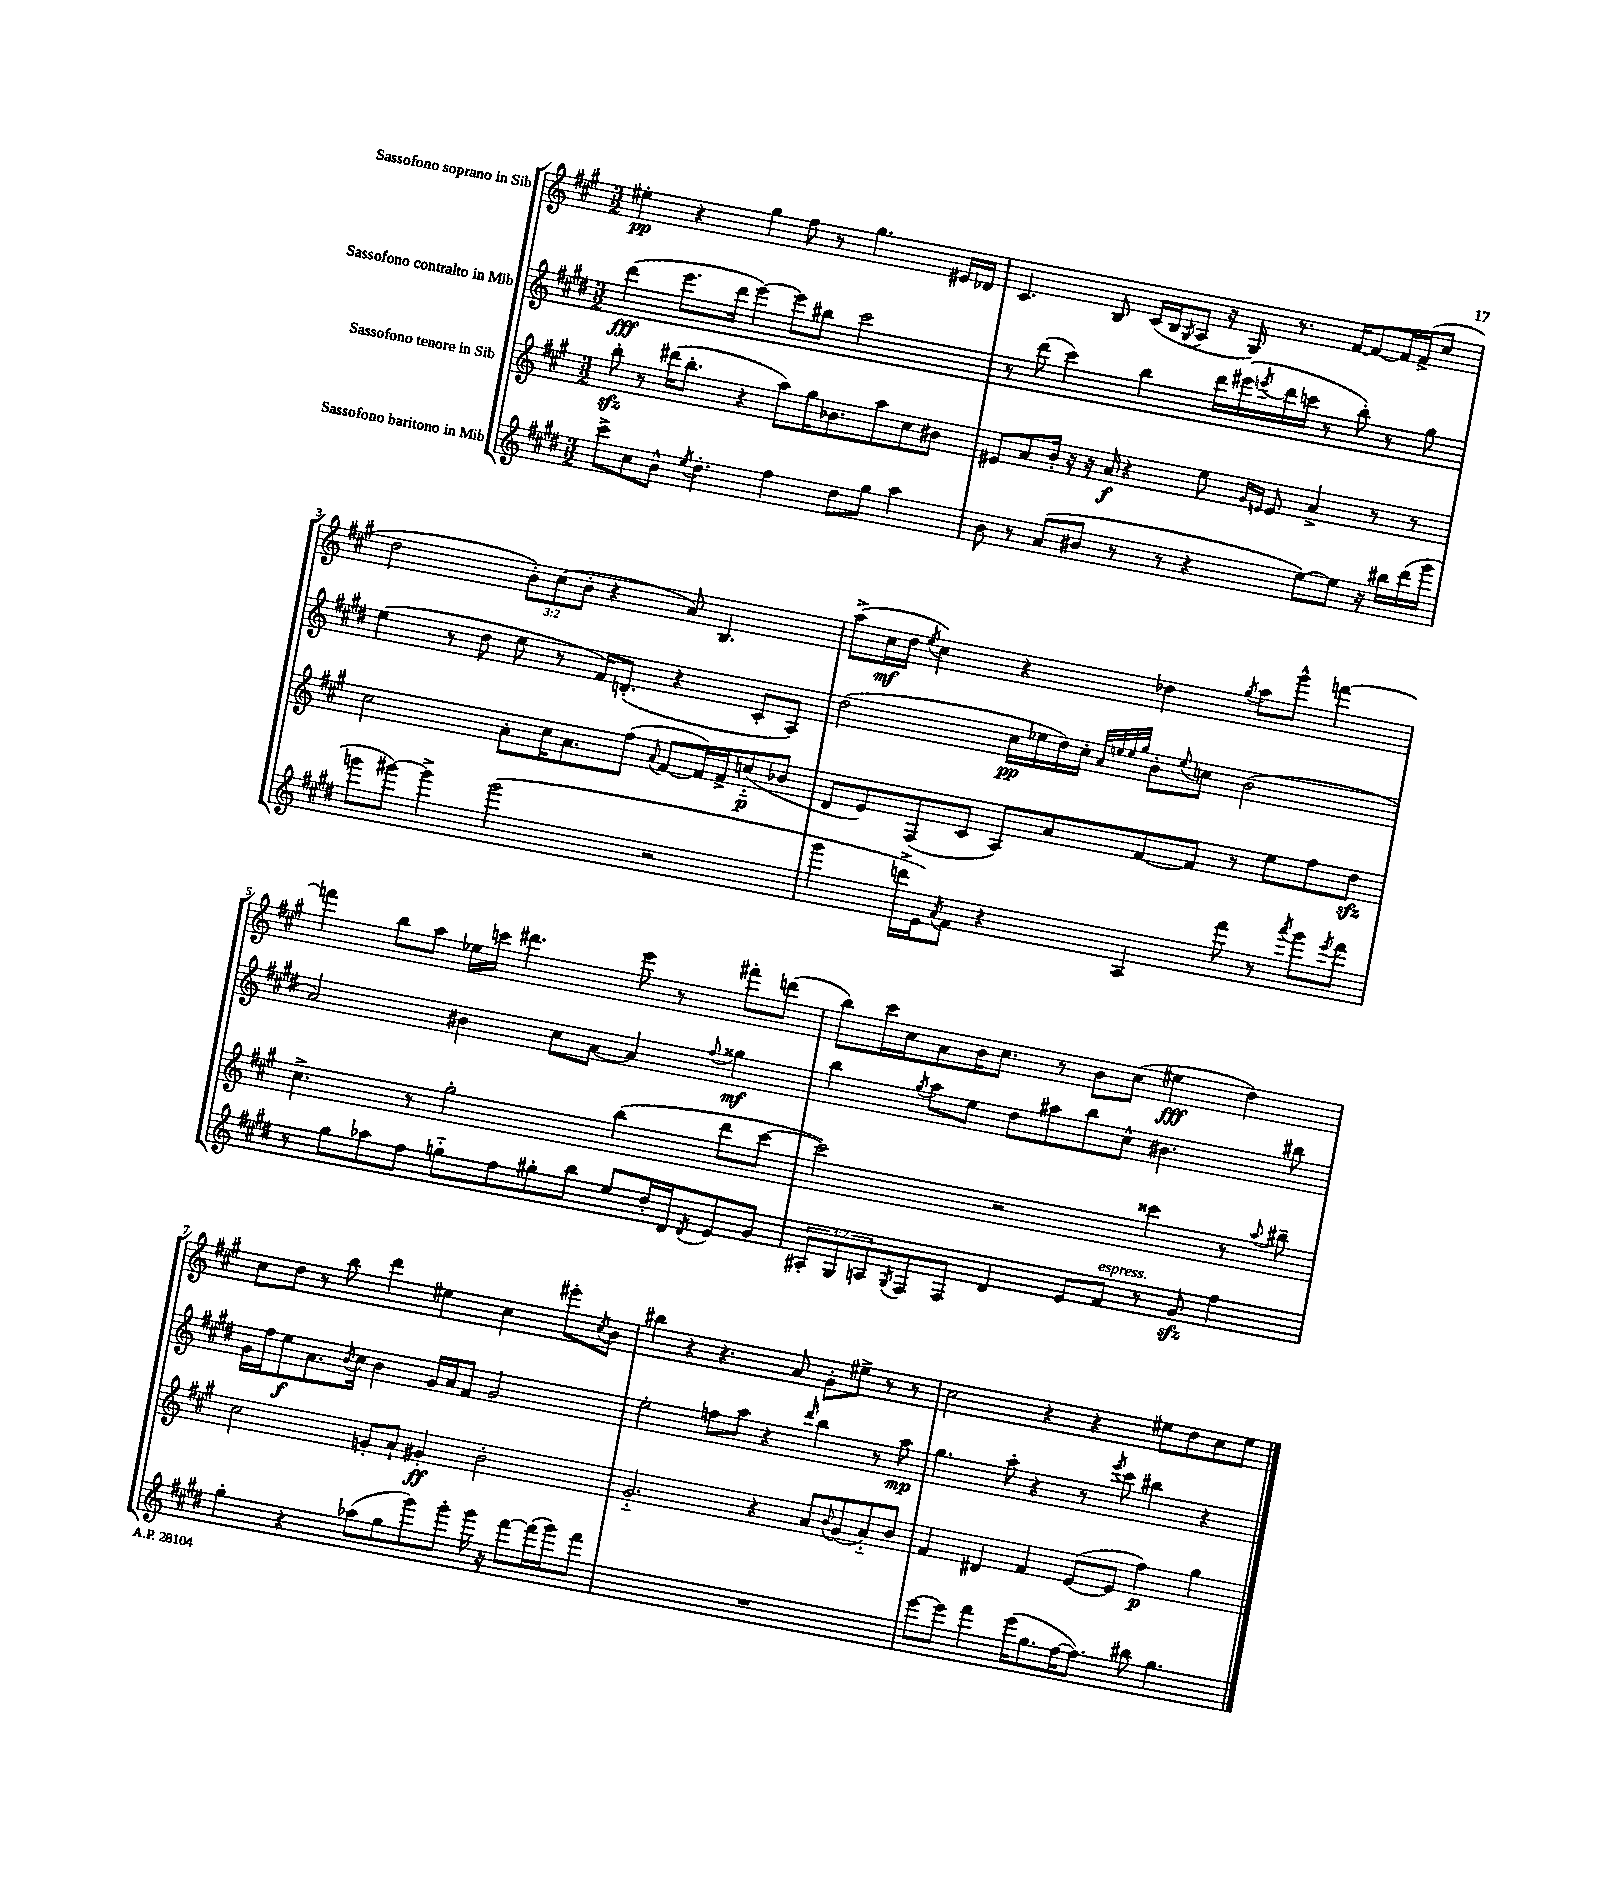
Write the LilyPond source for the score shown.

<<
\new StaffGroup <<
\new Staff = "s0" \with { instrumentName = "Sassofono soprano in Sib" } {
    \clef treble \key a \major \numericTimeSignature \time 3/2 \override Staff.TupletNumber.text = #tuplet-number::calc-fraction-text
    eis''4-.\pp r4 gis''4 fis''8 r8 gis''4. eis'16 des'16 |
    cis'4. b8 cis'16( b16 \acciaccatura { gis8 } a8 r16 gis16) r8. fis'16~ fis'8~ fis'16 fis'16->( cis''8 |
    d''2 \tuplet 3/2 { b'8-.) cis''8( b'8-. } r4 a'8) b4. |
    a''8->( cis''16\mf d''16 \acciaccatura { e''8 } cis''4) r4 des''4 \acciaccatura { gis''8 } a''8 gis'''8-^ f'''4~ |
    f'''4 b''8 a''8 ees''16 c'''16 dis'''4. e'''8 r8 fis'''8-. d'''8( |
    b''8) cis'''16 cis''16 a'8 b'16 cis''8. r8 b'8 cis''8( eis''4\fff d''4) |
    cis''8 d''8 r8 b''8 d'''4 eis''4 cis''4 eis'''8-. \acciaccatura { cis''8 } b'8 |
    bis''4 r4 r4. a'8 gis'8-. eis''8-> r8 r8 |
    cis''2 r4 r4 eis''8 d''8 cis''8 eis''8 \bar "|." |
}
\new Staff = "s1" \with { instrumentName = "Sassofono contralto in Mib" } {
    \clef treble \key e \major \numericTimeSignature \time 3/2
    dis'''4\fff( e'''8. dis'''16 e'''4~) e'''8 bis''8 cis'''2 |
    r8 dis'''8( cis'''4) b''4 dis'''16 eis'''16( \acciaccatura { e'''8 } dis'''16 c'''16 r8 b''8-.) r8 gis''8 |
    e''4( r8 dis''8 e''8 r8 fis'16) d'8.-.( r4 cis'8-. a8) |
    dis''2( cis''16\pp ees''16 dis''16) cis''16-. \grace { a'32 e''32 e''32 gis''32 } b'8-. \appoggiatura { e''8 } c''8 b'2( |
    a'2) bis'4 cis''8 a'8~ a'4 \appoggiatura { fis''8 } gisis''4\mf |
    b''4 \acciaccatura { gis''8 } a''8 e''8 dis''8 ais''8 b''8 cis''8-^ bis'4. bis''8 |
    gis'16 fis''16 e''8\f a'8. \acciaccatura { b'8 } cis''16 b'4 gis'16 a'16 fis'8 gis'2 |
    e''2-. f''8 a''8 r4 \grace { dis'''16 } b''4 r8 a''8\mp |
    gis''4. a''8-. r4 r8 \acciaccatura { e'''8 } cis'''8 bis''4 r4 \bar "|." |
}
\new Staff = "s2" \with { instrumentName = "Sassofono tenore in Sib" } {
    \clef treble \key a \major \numericTimeSignature \time 3/2
    b''8-.\sfz r8 dis'''16( b''8.-. r4 a''8) gis''16 bes'8. a''8 cis''8 bis'8 |
    eis'8 a'8 b'16-. r16 r16 a'16\f r4 e''8 \grace { gis'16 e'16 } e'8 a'4-> r8 r8 |
    cis''2 a'8-. cis''16 a'8. fis''8( \appoggiatura { a'8 } fis'8~ fis'16) fis'16-> c''8-_\p( bes'8 |
    d'8 e'8) fis8( cis'8 a8) a'8 fis'8~ fis'8 r8 e''8 fis''8 d''8\sfz |
    cis''4.-> r8 gis''2-. b''4( d'''8 cis'''8~ |
    cis'''2) r2 cisis'''4 r8 \appoggiatura { a''8 } bis''8-- |
    cis''2 g'8-. a'8-! gis'4-.\ff b'2-. |
    gis'2.-_ r4 a'8 \appoggiatura { b'8 } gis'8( a'8-_) b'8 |
    fis'4 dis'4 fis'4 e'8~( e'8 fis''4\p) gis''4 \bar "|." |
}
\new Staff = "s3" \with { instrumentName = "Sassofono baritono in Mib" } {
    \clef treble \key e \major \numericTimeSignature \time 3/2 \override Staff.TupletNumber.text = #tuplet-number::calc-fraction-text
    cis'''8-> cis''8 b'8-^ \acciaccatura { e''8 } dis''4.-. fis''4 dis''8 gis''8 a''4 |
    b'8 r8 a'8( bis'8 r8 r8 r4 e''8~) e''8 r16 bis''16 dis'''16( gis'''16 |
    g'''8 gis'''8~) gis'''4-> gis'''2( r2 |
    gis'''4 d'''16-> e'16) \acciaccatura { a'8 } fis'8 r4 a4 fis'''8 r8 \acciaccatura { a'''8 } gis'''8 \acciaccatura { e'''8 } fis'''8 |
    r8 gis''8 aes''8 fis''8 g''8-_ fis''8 gis''8-. b''8 e''8 dis''16-. dis'16 \acciaccatura { dis'8 } e'8 gis'8 |
    \tuplet 3/2 { ais8-. gis8 a8 } \acciaccatura { gis8 } fis8 fis8 dis'4 e'8 fis'8^\markup { \italic "espress." } r8 gis'8\sfz fis''4 |
    gis''4-. r4 aes''8( gis''8 gis'''8) gis'''8-. gis'''16 r16 fis'''8~ fis'''16( gis'''16) fis'''8 |
    R1. |
    e'''8~ e'''8 fis'''4 e'''16( gis''8. fis''16~ fis''8.) bis''8 gis''4. \bar "|." |
}
>>
>>
